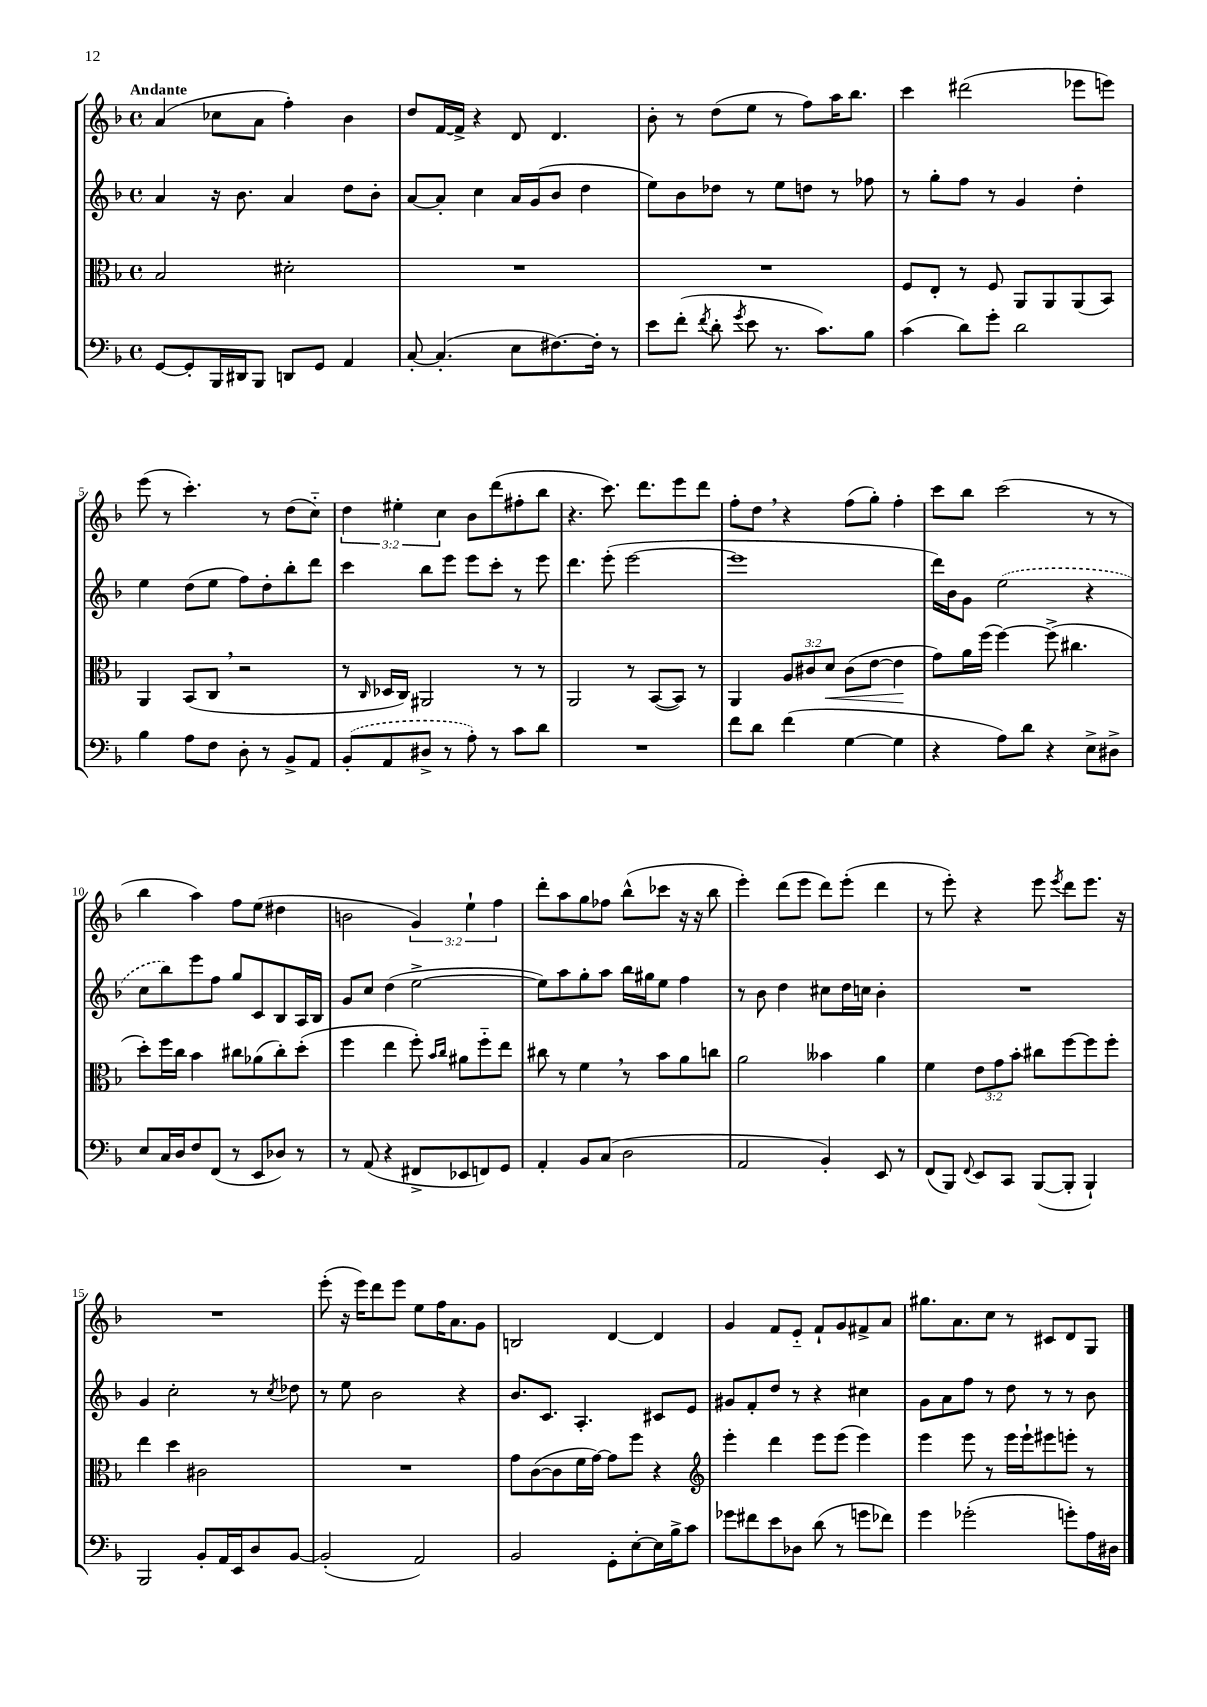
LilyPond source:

<<
\new StaffGroup <<
\new Staff = "s0" {
    \clef treble \key f \major \defaultTimeSignature \time 4/4 \override Staff.TupletNumber.text = #tuplet-number::calc-fraction-text \tempo "Andante"
    \autoBeamOff a'4( ces''8[ a'8] f''4-.) bes'4 |
    d''8[ f'16~ f'16]-> r4 d'8 d'4. |
    bes'8-. r8 d''8[( e''8] r8 f''8[) a''16 bes''8.] |
    c'''4 dis'''2( ees'''8[ e'''8]) |
    e'''8( r8 c'''4.-.) r8 d''8[( c''8]-_) |
    \tuplet 3/2 { d''4 eis''4-. c''4 } bes'8[ d'''8( fis''8-. bes''8] |
    r4. c'''8.) d'''8.[ e'''8 d'''8] |
    f''8[-. d''8] \breathe r4 f''8[( g''8]-.) f''4-. |
    c'''8[ bes''8] c'''2( r8 r8 |
    bes''4 a''4) f''8[ e''8]( dis''4 |
    b'2 \tuplet 3/2 { g'4) e''4-! f''4 } |
    d'''8[-. a''8 g''8 fes''8] bes''8[-^( ces'''8] r16 r16 bes''8 |
    e'''4-.) d'''8[( e'''8] d'''8[) e'''8]-.( d'''4 |
    r8 e'''8-.) r4 e'''8 \acciaccatura { e'''8 } d'''8[ e'''8.] r16 |
    R1 |
    e'''8-.( r16 e'''16[) d'''8 e'''8] e''8[ f''16 a'8. g'8] |
    b2 d'4~ d'4 |
    g'4 f'8[ e'8]-_ f'8[-! g'8 fis'8-> a'8] |
    gis''8.[ a'8. c''8] r8 cis'8[ d'8 g8] \bar "|." |
}
\new Staff = "s1" {
    \clef treble \key f \major \defaultTimeSignature \time 4/4
    \autoBeamOff a'4 r16 bes'8. a'4 d''8[ bes'8]-. |
    a'8[~ a'8]-. c''4 a'16[ g'16( bes'8] d''4 |
    e''8[) bes'8 des''8] r8 e''8[ d''8] r8 fes''8 |
    r8 g''8[-. f''8] r8 g'4 d''4-. |
    e''4 d''8[( e''8] f''8[) d''8-. bes''8-. d'''8] |
    c'''4 bes''8[ e'''8] e'''8[ c'''8]-. r8 e'''8 |
    d'''4. e'''8-.( e'''2~ |
    e'''1 |
    d'''16[) bes'16 g'8] \once \slurDashed e''2( r4 |
    c''8[ bes''8) e'''8 f''8] g''8[ c'8 bes8 a16 bes16] |
    g'8[ c''8] d''4( e''2~-> |
    e''8[) a''8 g''8-. a''8] bes''16[ gis''16 e''8] f''4 |
    r8 bes'8 d''4 cis''8[ d''16 c''16] bes'4-. |
    R1 |
    g'4 c''2-. r8 \acciaccatura { c''8 } des''8 |
    r8 e''8 bes'2 r4 |
    bes'8.[ c'8.] a4.-. cis'8[ e'8] |
    gis'8[ f'8-. d''8] r8 r4 cis''4 |
    g'8[ a'8 f''8] r8 d''8 r8 r8 bes'8 \bar "|." |
}
\new Staff = "s2" {
    \clef alto \key f \major \defaultTimeSignature \time 4/4 \override Staff.TupletNumber.text = #tuplet-number::calc-fraction-text
    \autoBeamOff bes2 dis'2-. |
    R1 |
    R1 |
    f8[ e8]-. r8 f8 a,8[ a,8 a,8( bes,8]) |
    a,4 bes,8[( c8] \breathe r2 |
    r8 \grace { c16 } des16[ c16]) ais,2 r8 r8 |
    a,2 r8 bes,8[~( bes,8]) r8 |
    a,4 \tuplet 3/2 { a8[ cis'8 d'8]\< } cis'8[( e'8]~ e'4\! |
    g'8[) a'16 f''16]( f''4~) f''8->( cis''4. |
    d''8[-.) f''16 c''16] bes'4 cis''8[ aes'8( cis''8-.) d''8]-.( |
    f''4 e''4 f''8-.) \grace { bes'16[ c''16] } ais'8[ f''8-_ e''8] |
    cis''8 r8 f'4 \breathe r8 bes'8[ a'8 c''8] |
    a'2 beses'4 a'4 |
    f'4 \tuplet 3/2 { e'8[ g'8 bes'8]-. } cis''8[ f''8~ f''8 f''8]-. |
    e''4 d''4 cis'2 |
    R1 |
    g'8[ c'8~( c'8 f'16 g'16]~) g'8[ f''8] r4 |
    \clef treble e'''4-. d'''4 e'''8[ e'''8]( e'''4) |
    e'''4 e'''8 r8 e'''16[ e'''16-! eis'''8 e'''8]-. r8 \bar "|." |
}
\new Staff = "s3" {
    \clef bass \key f \major \defaultTimeSignature \time 4/4
    \autoBeamOff g,8[~ g,8-. bes,,16 dis,16 bes,,8] d,8[ g,8] a,4 |
    c8~-. c4.-.( e8[ fis8.~) fis16]-. r8 |
    e'8[ f'8]-.( \acciaccatura { f'8 } d'8-. \acciaccatura { g'8 } e'8 r8. c'8.[) bes8] |
    c'4( d'8[) g'8]-. d'2 |
    bes4 a8[ f8] d8-. r8 bes,8[-> a,8] |
    \once \slurDashed bes,8[-.( a,8 dis8]-> r8 a8-.) r8 c'8[ d'8] |
    R1 |
    f'8[ d'8] f'4( g4~ g4 |
    r4 a8[) d'8] r4 e8[-> dis8]-> |
    e8[ c16 d16 f8 f,8]( r8 e,8[ des8]) r8 |
    r8 a,8( r4 fis,8[-> ees,8 f,8) g,8] |
    a,4-. bes,8[ c8]( d2 |
    a,2 bes,4-.) e,8 r8 |
    f,8[( bes,,8]) \appoggiatura { f,8 } e,8[ c,8] bes,,8[~( bes,,8]-. bes,,4-!) |
    bes,,2 bes,8[-. a,16 e,16 d8 bes,8]~ |
    bes,2-.( a,2) |
    bes,2 g,8[-. e8~-. e16 bes16-> c'8] |
    ges'8[ fis'8 e'8 des8] d'8( r8 g'8[ fes'8]) |
    g'4 ges'2-.( g'8[-.) a16 dis16] \bar "|." |
}
>>
>>
